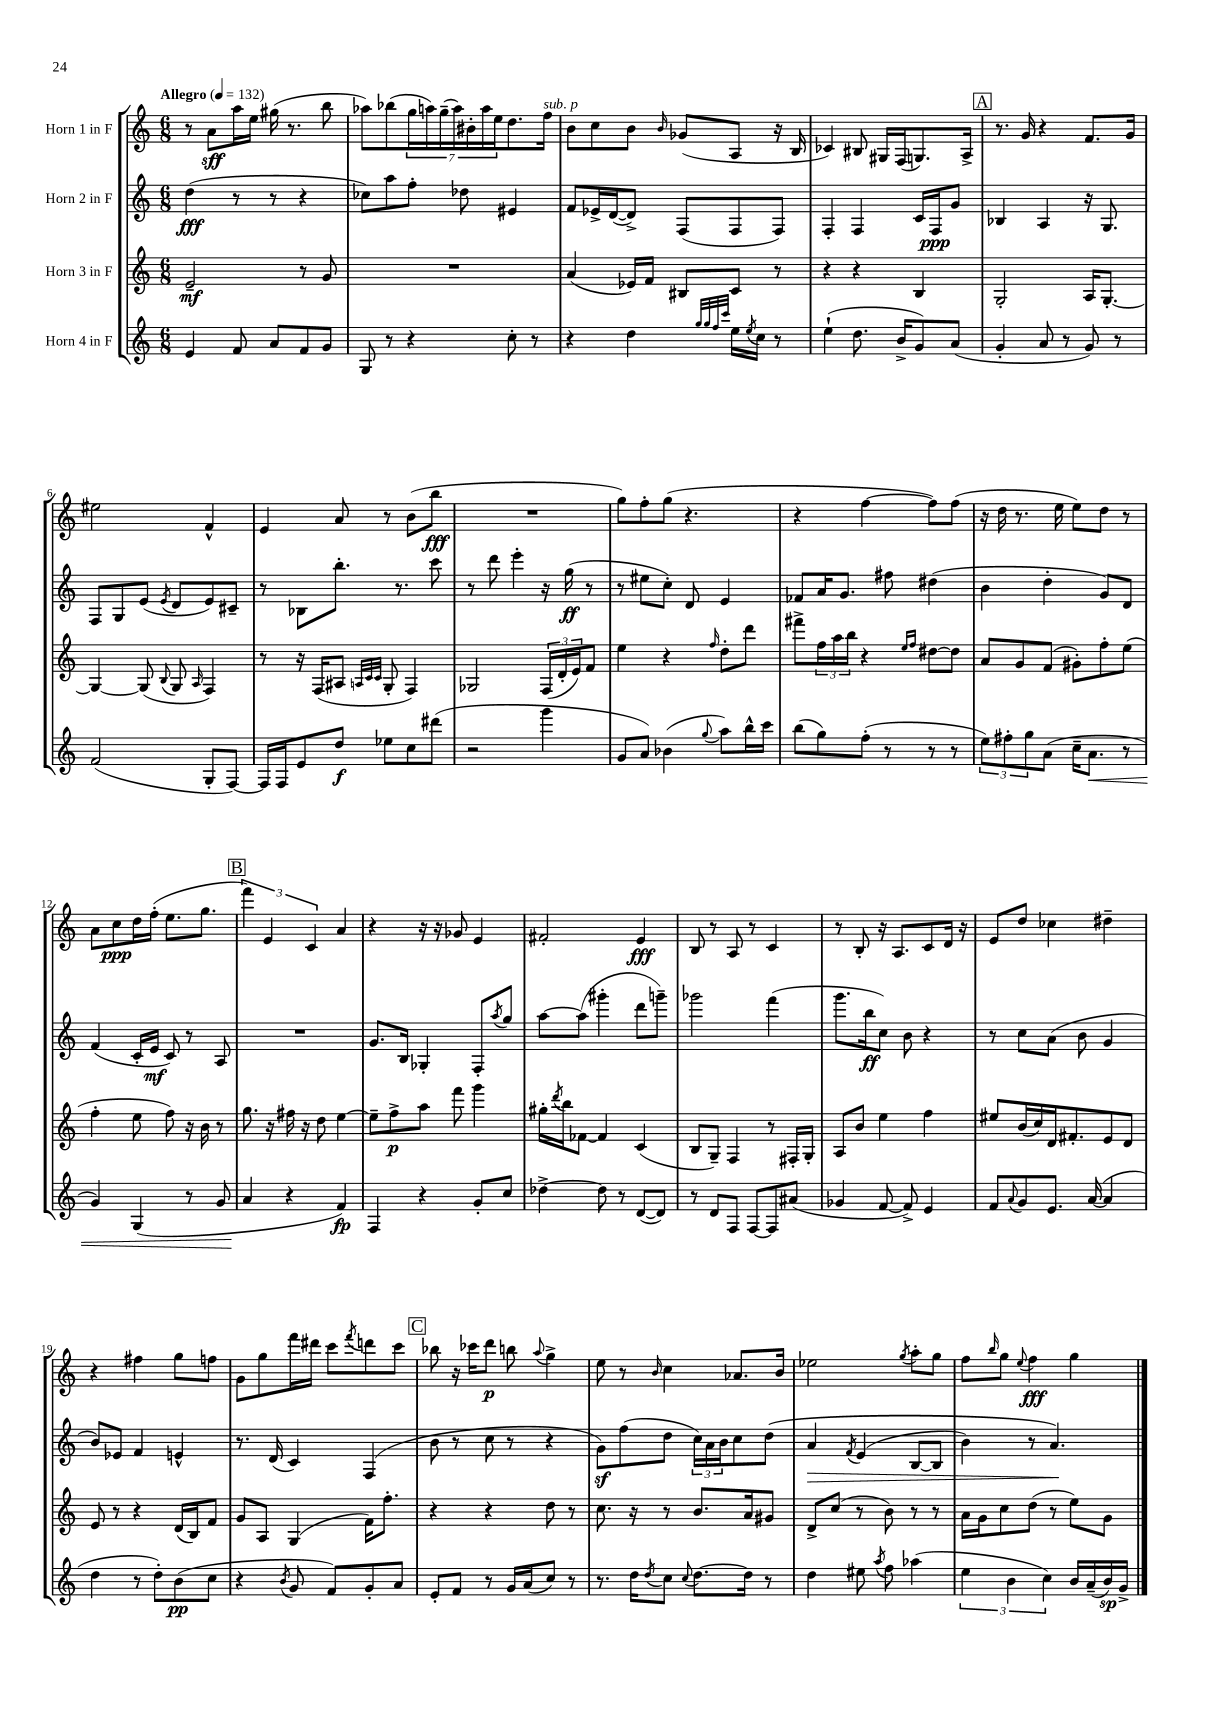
<<
\new StaffGroup <<
\new Staff = "s0" \with { instrumentName = "Horn 1 in F" } {
    \clef treble \key c \major \numericTimeSignature \time 6/8 \tempo "Allegro" 4 = 132
    r8 a'8\sff a''16 e''16 gis''16( r8. b''8 |
    aes''8) bes''8( \tuplet 7/4 { g''16 a''16) g''16--( a''16) bis'16-. a''16 e''16 } d''8. f''16^\markup { \italic "sub. p" } |
    b'8 c''8 b'8 \grace { b'16 } ges'8( a8 r16 b16 |
    ces'4) bis8 gis16 f16( g8.) a16-> |
    \mark \markup { \box "A" } r8. g'16 r4 f'8. g'16 |
    eis''2 f'4-^ |
    e'4 a'8 r8 b'8( b''8\fff |
    R2. |
    g''8) f''8-. g''8( r4. |
    r4 f''4~ f''8) f''8( |
    r16 d''16 r8. e''16 e''8) d''8 r8 |
    a'8 c''8\ppp d''16 f''16-.( e''8. g''8. |
    \mark \markup { \box "B" } \tuplet 3/2 { f'''4) e'4 c'4 } a'4 |
    r4 r16 r16 ges'8 e'4 |
    fis'2-. e'4\fff |
    b8 r8 a8 r8 c'4 |
    r8 b8-. r16 a8. c'8 d'16 r16 |
    e'8 d''8 ces''4 dis''4-- |
    r4 fis''4 g''8 f''8 |
    g'8 g''8 f'''16 dis'''16 c'''8 \acciaccatura { f'''8 } d'''8 c'''8 |
    \mark \markup { \box "C" } bes''8 r16 ces'''16 d'''8\p b''8 \appoggiatura { a''8 } g''4-> |
    e''8 r8 \grace { b'16 } c''4 aes'8. b'16 |
    ees''2 \acciaccatura { g''8 } a''8-. g''8 |
    f''8 \grace { b''16 } g''8 \appoggiatura { e''8 } f''4\fff g''4 \bar "|." |
}
\new Staff = "s1" \with { instrumentName = "Horn 2 in F" } {
    \clef treble \key c \major \numericTimeSignature \time 6/8
    d''4\fff( r8 r8 r4 |
    ces''8) a''8 f''8-. des''8 eis'4 |
    f'8 ees'16-> d'16~( d'8->) f8( f8 f8) |
    f4-. f4 c'16 f16\ppp g'8 |
    \mark \markup { \box "A" } bes4 a4 r16 g8. |
    f8 g8 e'8( \acciaccatura { e'8 } d'8 e'8) cis'8-- |
    r8 bes8 b''8.-. r8. c'''8 |
    r8 d'''8 e'''4-. r16 g''16\ff( r8 |
    r8 eis''8 c''8-.) d'8 e'4 |
    fes'8 a'16 g'8. fis''8 dis''4( |
    b'4 d''4-. g'8) d'8 |
    f'4( c'16-. e'16\mf c'8) r8 a8 |
    \mark \markup { \box "B" } R2. |
    g'8. b16 ges4-. f8-. \acciaccatura { a''8 } g''8 |
    a''8~ a''8( gis'''4-. d'''8 g'''8--) |
    ges'''2 f'''4( |
    g'''8. b''16\ff c''8) b'8 r4 |
    r8 c''8 a'8( b'8 g'4 |
    b'8) ees'8 f'4 e'4-^ |
    r8. d'16( c'4) f4( |
    \mark \markup { \box "C" } b'8 r8 c''8 r8 r4 |
    g'8\sf) f''8( d''8 \tuplet 3/2 { c''16) a'16 b'16 } c''8 d''8\( |
    a'4\> \acciaccatura { f'8 } e'4( b8~ b8 |
    b'4) r8 a'4.\!\) \bar "|." |
}
\new Staff = "s2" \with { instrumentName = "Horn 3 in F" } {
    \clef treble \key c \major \numericTimeSignature \time 6/8
    e'2--\mf r8 g'8 |
    R2. |
    a'4( ees'16) f'16 bis8 c'8 r8 |
    r4 r4 b4 |
    \mark \markup { \box "A" } g2-. a16 g8.~-. |
    g4~ g8( \appoggiatura { b8 } g8 \grace { a16 } f4) |
    r8 r16 f16( ais8 \grace { a32 c'32 c'32 } g8-. f4) |
    ges2 \tuplet 3/2 { f16( d'16-. e'16) } f'8 |
    e''4 r4 \grace { f''16 } d''8-. d'''8 |
    fis'''8-> \tuplet 3/2 { f''16 a''16 b''16 } r4 \grace { e''16 f''16 } dis''8~ dis''8 |
    a'8 g'8 f'8( gis'8-.) f''8-. e''8( |
    f''4-. e''8 f''8) r16 b'16 r8 |
    \mark \markup { \box "B" } g''8. r16 fis''16 r16 d''8 e''4~ |
    e''8-- f''8->\p a''8 f'''8 g'''4 |
    gis''16-. \acciaccatura { d'''8 } b''16 fes'8~ fes'4 c'4( |
    b8 g8--) f4 r8 fis16-. g16-. |
    a8 b'8 e''4 f''4 |
    eis''8 b'16( c''16) d'16 fis'8.-. e'8 d'8 |
    e'8 r8 r4 d'16( b16) f'8 |
    g'8 a8 g4( f'16) f''8.-. |
    \mark \markup { \box "C" } r4 r4 d''8 r8 |
    c''8. r16 r8 b'8. a'16 gis'8 |
    d'8-> c''8( r8 b'8) r8 r8 |
    a'16 g'16 c''8 d''8( r8 e''8) g'8 \bar "|." |
}
\new Staff = "s3" \with { instrumentName = "Horn 4 in F" } {
    \clef treble \key c \major \numericTimeSignature \time 6/8
    e'4 f'8 a'8 f'8 g'8 |
    g8 r8 r4 c''8-. r8 |
    r4 d''4 \grace { g''32 g''32 f''32 c'''32 } e''16 \acciaccatura { e''8 } c''16 r8 |
    e''4-!( d''8. b'16-> g'8) a'8( |
    \mark \markup { \box "A" } g'4-. a'8 r8 g'8) r8 |
    f'2( g8-. f8~) |
    f16 f16 e'8 d''8\f ees''8 c''8 dis'''8( |
    r2 g'''4 |
    g'8 a'8) bes'4( \appoggiatura { g''8 } a''8) b''16-^ c'''16 |
    b''8( g''8) f''8-.( r8 r8 r8 |
    \tuplet 3/2 { e''8) fis''8-. g''8 } a'8( c''16-- a'8.\< r8 |
    g'4) g4( r8 g'8 |
    \mark \markup { \box "B" } a'4\! r4 f'4\fp) |
    f4 r4 g'8-. c''8 |
    des''4~-> des''8 r8 d'8~( d'8) |
    r8 d'8 f8 f8~ f8 ais'8( |
    ges'4 f'8~ f'8->) e'4 |
    f'8 \appoggiatura { a'8 } g'8 e'8. a'16~( a'4 |
    d''4 r8 d''8-.) b'8\pp( c''8 |
    r4 \acciaccatura { b'8 } g'8 f'8) g'8-. a'8 |
    \mark \markup { \box "C" } e'8-. f'8 r8 g'16 a'16( c''8) r8 |
    r8. d''16 \acciaccatura { d''8 } c''8 \appoggiatura { c''8 } d''8.~ d''16 r8 |
    d''4 eis''8 \acciaccatura { a''8 } f''8 aes''4( |
    \tuplet 3/2 { e''4 b'4 c''4) } b'16 a'16--( b'16\sp) g'16-> \bar "|." |
}
>>
>>
